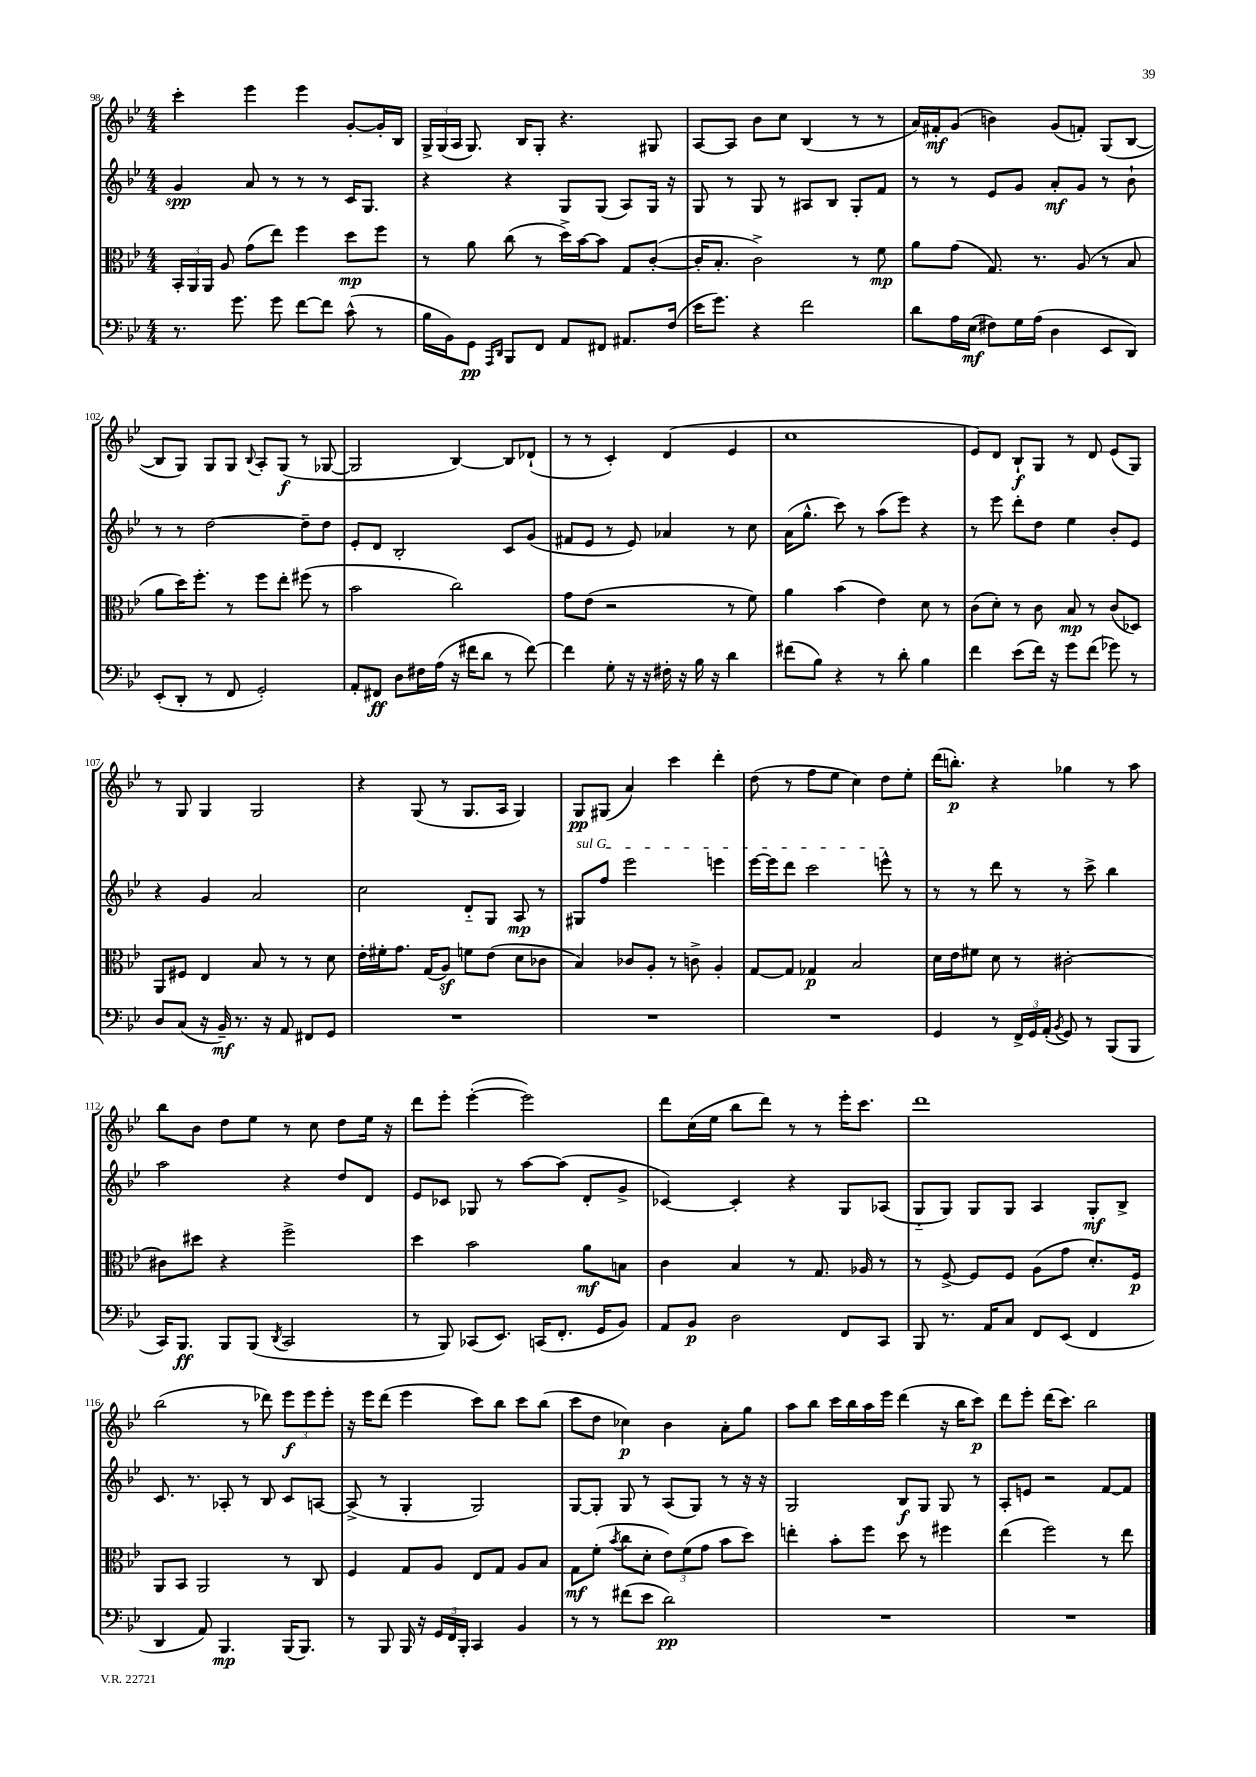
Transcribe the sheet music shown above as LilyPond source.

<<
\new StaffGroup <<
\new Staff = "s0" {
    \clef treble \key bes \major \numericTimeSignature \time 4/4
    \autoBeamOff c'''4-. ees'''4 ees'''4 g'8[~-. g'16-. bes16] |
    \tuplet 3/2 { g16[-> g16( a16] } g8.) bes16[ g8]-. r4. gis8 |
    a8[~ a8] bes'8[ c''8] bes4( r8 r8 |
    a'16[) fis'16-.\mf g'8]( b'4) g'8[( f'8]-.) g8[( bes8]~ |
    bes8[ g8]) g8[ g8] \appoggiatura { bes8 } a8[-. g8]\f( r8 ges8~ |
    ges2 bes4~) bes8[ des'8]-!( |
    r8 r8 c'4-.) d'4( ees'4 |
    c''1 |
    ees'8[) d'8] bes8[-!\f g8] r8 d'8 ees'8[( g8]) |
    r8 g8 g4 g2 |
    r4 g8( r8 g8.[ a16] g4) |
    g8[\pp gis8]( a'4) c'''4 d'''4-. |
    d''8( r8 f''8[ ees''8] c''4) d''8[ ees''8]-. |
    d'''16[( b''8.]-.\p) r4 ges''4 r8 a''8 |
    bes''8[ bes'8] d''8[ ees''8] r8 c''8 d''8[ ees''16] r16 |
    d'''8[ ees'''8]-. ees'''4~-.( ees'''2) |
    d'''8[ c''16( ees''16] bes''8[ d'''8]) r8 r8 ees'''16[-. c'''8.] |
    d'''1 |
    bes''2( r8 des'''8) \tuplet 3/2 { ees'''8[\f ees'''8 ees'''8]-. } |
    r16 ees'''16[ d'''8]( ees'''4 c'''8[) bes''8] c'''8[ bes''8]( |
    c'''8[ d''8] ces''4\p) bes'4 a'8[-. g''8] |
    a''8[ bes''8] c'''16[ bes''16 a''16 ees'''16] d'''4( r16 bes''16[ c'''8]\p) |
    d'''8[ ees'''8]-. d'''16[( c'''8.]) bes''2 \bar "|." |
}
\new Staff = "s1" {
    \clef treble \key bes \major \numericTimeSignature \time 4/4
    \autoBeamOff g'4\spp a'8 r8 r8 r8 c'16[ g8.] |
    r4 r4 g8[ g8]( a8[) g16] r16 |
    g8 r8 g8 r8 ais8[ bes8] g8[-. f'8] |
    r8 r8 ees'8[ g'8] a'8[-.\mf g'8] r8 bes'8-! |
    r8 r8 d''2~ d''8[-- d''8] |
    ees'8[-. d'8] bes2-. c'8[ g'8]( |
    fis'8[ ees'8] r8 ees'8) aes'4 r8 c''8 |
    a'16[( g''8.]-^ c'''8) r8 a''8[( ees'''8]) r4 |
    r8 ees'''8 d'''8[-. d''8] ees''4 bes'8[-. ees'8] |
    r4 g'4 a'2 |
    c''2 d'8[-_ g8] a8\mp r8 |
    \once \override TextSpanner.bound-details.left.text = \markup { \italic "sul G" } gis8[\startTextSpan f''8] ees'''2 e'''4 |
    ees'''16[~ ees'''16 d'''8] c'''2 e'''8-^\stopTextSpan r8 |
    r8 r8 d'''8 r8 r8 c'''8-> bes''4 |
    a''2 r4 d''8[ d'8] |
    ees'8[ ces'8] ges8 r8 a''8[~ a''8]( d'8[-. g'8]-> |
    ces'4~) ces'4-. r4 g8[ aes8]( |
    g8[-_ g8]) g8[ g8] a4 g8[-.\mf bes8]-> |
    c'8. r8. aes8-. r8 bes8 c'8[ a8]~ |
    a8->( r8 g4-. g2) |
    g8[~ g8]-. g8 r8 a8[( g8]) r8 r16 r16 |
    g2 bes8[\f g8] g8 r8 |
    a8[-. e'8] r2 f'8[~ f'8] \bar "|." |
}
\new Staff = "s2" {
    \clef alto \key bes \major \numericTimeSignature \time 4/4
    \autoBeamOff \tuplet 3/2 { bes,16[-. a,16 a,16] } a8 g'8[( ees''8]) f''4 d''8[\mp f''8] |
    r8 a'8 c''8( r8 d''16[->) bes'16~ bes'8] g8[ c'8]~-.( |
    c'16[-. bes8.]-. c'2->) r8 f'8\mp |
    a'8[ g'8]( g8.) r8. a8( r8 bes8 |
    a'8[ d''16) f''8.]-. r8 f''8[ ees''8]-. fis''8( r8 |
    bes'2 c''2) |
    g'8[ ees'8]( r2 r8 f'8) |
    a'4 bes'4( ees'4) d'8 r8 |
    c'8[( d'8]-.) r8 c'8 bes8\mp r8 c'8[( des8]) |
    a,8[ fis8] ees4 bes8 r8 r8 d'8 |
    ees'16[-. fis'16-. g'8.] g16[( a8]\sf) f'8[ ees'8]( d'8[ ces'8] |
    bes4) ces'8[ a8]-. r8 c'8-> a4-. |
    g8[~ g8] ges4\p bes2 |
    d'16[ ees'16 fis'8] d'8 r8 cis'2~-. |
    cis'8[ dis''8] r4 f''2-> |
    d''4 bes'2 a'8[\mf b8] |
    c'4 bes4 r8 g8. aes16 r8 |
    r8 f8~-> f8[ f8] a8[( g'8] d'8.[-.) f16]\p |
    a,8[ bes,8] a,2 r8 c8 |
    f4 g8[ a8] ees8[ g8] a8[ bes8] |
    g8[\mf f'8]-.( \acciaccatura { bes'8 } c''8[ d'8]-. \tuplet 3/2 { ees'8[) f'8( g'8] } bes'8[ d''8]) |
    e''4-. bes'8[-. f''8] d''8 r8 fis''4 |
    ees''4( f''2) r8 ees''8 \bar "|." |
}
\new Staff = "s3" {
    \clef bass \key bes \major \numericTimeSignature \time 4/4
    \autoBeamOff r8. g'8. g'8 f'8[~ f'8] c'8-^( r8 |
    bes16[ bes,16) g,8]\pp \grace { a,,16[ d,16] } bes,,8[ f,8] a,8[ fis,8] ais,8.[ f16]( |
    ees'16[ g'8.]) r4 f'2 |
    d'8[ a16 ees16]\mf( fis8[) g16 a16]( d4 ees,8[ d,8]) |
    ees,8[-.( d,8]-. r8 f,8 g,2-.) |
    a,8[-. fis,8]\ff d8[ fis16 a16]( r16 fis'16[ d'8] r8 fis'8~) |
    fis'4 g8-. r16 r16 fis16-. r16 bes16 r16 d'4 |
    fis'8[( bes8]) r4 r8 d'8-. bes4 |
    f'4 ees'8[( f'16]) r16 g'8[ f'8]( ges'8) r8 |
    d8[ c8]( r16 bes,16--\mf) r8. r16 a,8 fis,8[ g,8] |
    R1 |
    R1 |
    R1 |
    g,4 r8 \tuplet 3/2 { f,16[-> g,16 a,16]-.( } \acciaccatura { bes,8 } g,8) r8 bes,,8[( bes,,8] |
    c,16[) bes,,8.]\ff bes,,8[ bes,,8]( \acciaccatura { d,8 } c,2 |
    r8 bes,,8) ces,8[( ees,8.]) c,16[( f,8.]-. g,16[ bes,8]) |
    a,8[ bes,8]\p d2 f,8[ c,8] |
    bes,,8 r8. a,16[ c8] f,8[ ees,8]( f,4 |
    d,4 a,8) bes,,4.\mp bes,,16[( bes,,8.]) |
    r8 bes,,8 bes,,16 r16 \tuplet 3/2 { g,16[ f,16 bes,,16]-. } c,4 bes,4 |
    r8 r8 fis'8[( ees'8] d'2\pp) |
    R1 |
    R1 \bar "|." |
}
>>
>>
\layout { \context { \Score currentBarNumber = #98 } }
